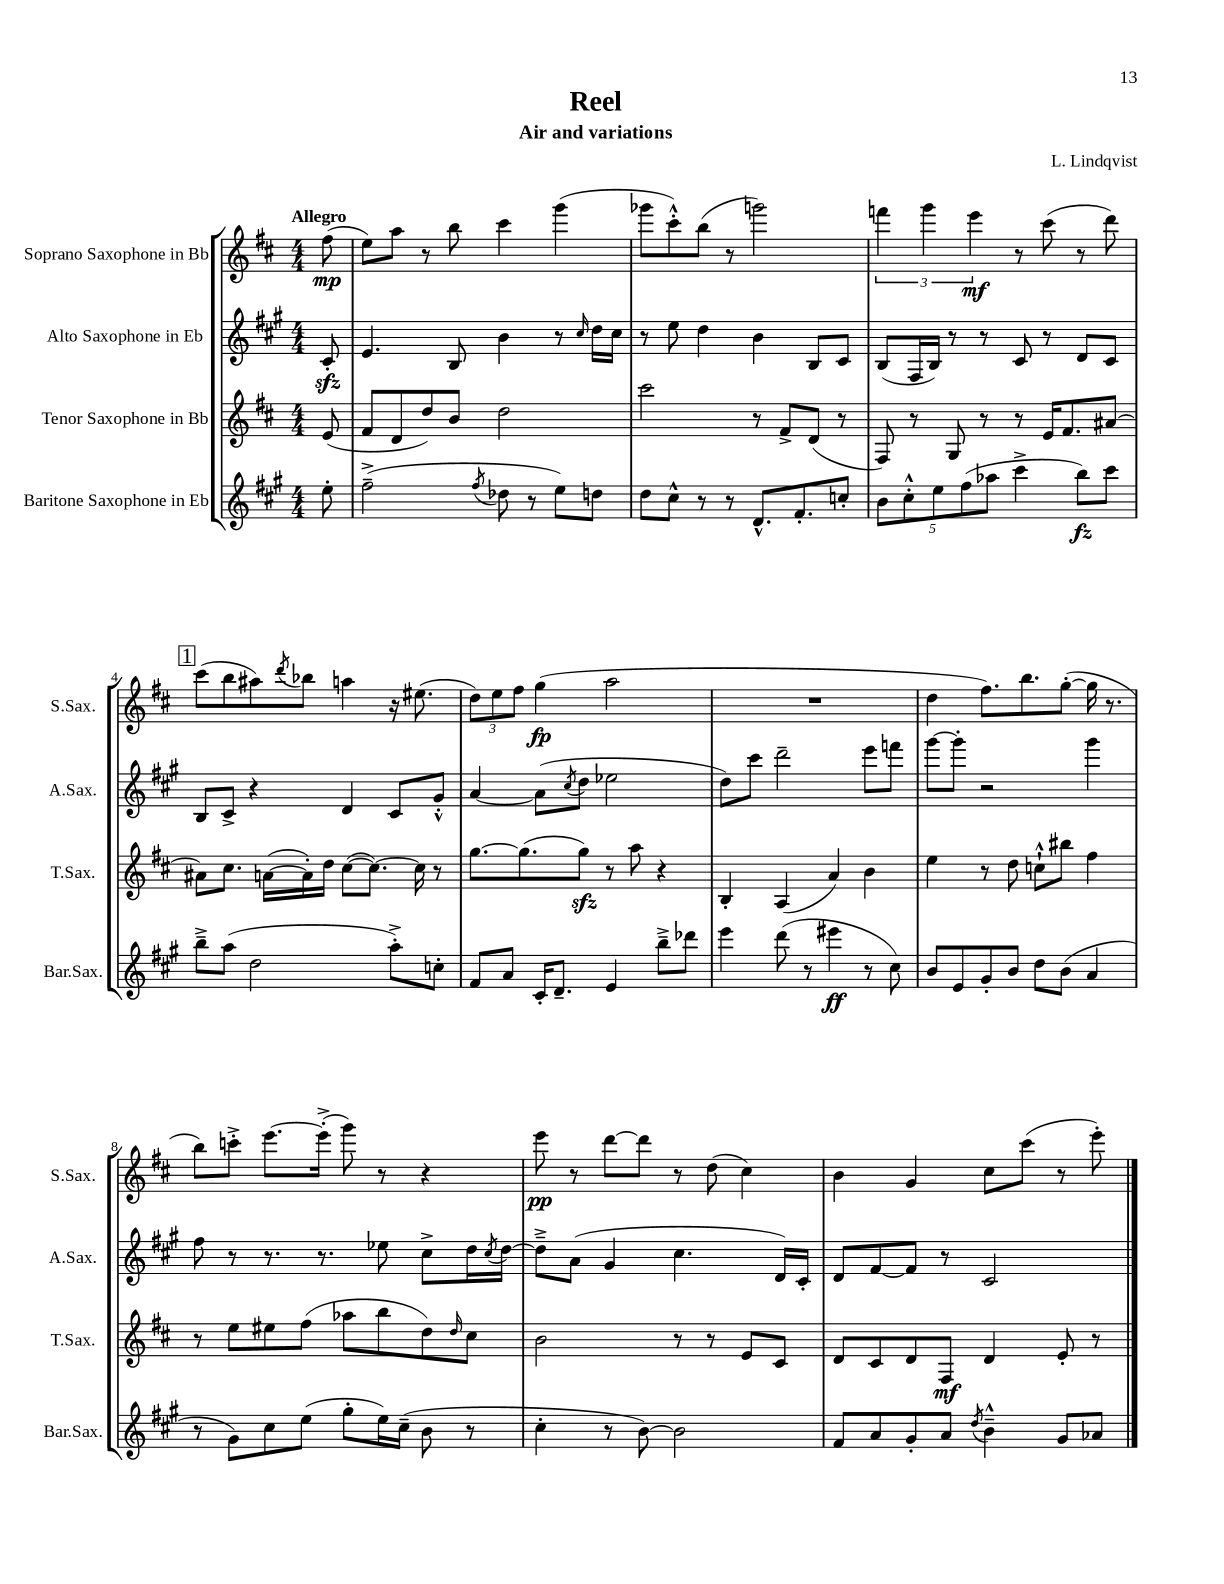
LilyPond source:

\header { title = "Reel" composer = "L. Lindqvist" subtitle = "Air and variations" }
<<
\new StaffGroup <<
\new Staff = "s0" \with { instrumentName = "Soprano Saxophone in Bb" shortInstrumentName = "S.Sax." } {
    \clef treble \key d \major \numericTimeSignature \time 4/4 \partial 8 \tempo "Allegro"
    fis''8\mp( |
    e''8) a''8 r8 b''8 cis'''4 g'''4( |
    ges'''8 cis'''8-.-^) b''8( r8 g'''2) |
    \tuplet 3/2 { f'''4 g'''4 e'''4\mf } r8 cis'''8( r8 d'''8) |
    \mark \markup { \box "1" } cis'''8( b''8 ais''8) \acciaccatura { d'''8 } bes''8 a''4 r16 eis''8.( |
    \tuplet 3/2 { d''8) e''8 fis''8 } g''4\fp( a''2 |
    R1 |
    d''4 fis''8.) b''8. g''8~-.( g''16 r8. |
    b''8) c'''8-.-> e'''8.~ e'''16-.->( g'''8) r8 r4 |
    e'''8\pp r8 d'''8~ d'''8 r8 d''8( cis''4) |
    b'4 g'4 cis''8 cis'''8( r8 e'''8-.) \bar "|." |
}
\new Staff = "s1" \with { instrumentName = "Alto Saxophone in Eb" shortInstrumentName = "A.Sax." } {
    \clef treble \key a \major \numericTimeSignature \time 4/4 \partial 8
    cis'8-.\sfz |
    e'4. b8 b'4 r8 \grace { cis''16 } d''16 cis''16 |
    r8 e''8 d''4 b'4 b8 cis'8 |
    b8( fis16 b16) r8 r8 cis'8 r8 d'8 cis'8 |
    \mark \markup { \box "1" } b8 cis'8-> r4 d'4 cis'8 gis'8-.-^ |
    a'4~ a'8( \acciaccatura { cis''8 } d''8 ees''2 |
    d''8) cis'''8 d'''2-- e'''8 f'''8 |
    gis'''8~ gis'''8-. r2 gis'''4 |
    fis''8 r8 r8. r8. ees''8 cis''8-> d''16 \acciaccatura { cis''8 } d''16~ |
    d''8---> a'8( gis'4 cis''4. d'16) cis'16-. |
    d'8 fis'8~ fis'8 r8 cis'2 \bar "|." |
}
\new Staff = "s2" \with { instrumentName = "Tenor Saxophone in Bb" shortInstrumentName = "T.Sax." } {
    \clef treble \key d \major \numericTimeSignature \time 4/4 \partial 8
    e'8( |
    fis'8 d'8 d''8) b'8 d''2 |
    cis'''2 r8 fis'8-> d'8( r8 |
    fis8) r8 g8 r8 r8 e'16 fis'8. ais'8~ |
    \mark \markup { \box "1" } ais'8 cis''8. a'16~( a'16-.) d''16 cis''8~( cis''8.~) cis''16 r8 |
    g''8.~ g''8.( g''8\sfz) r8 a''8 r4 |
    b4-. a4( a'4) b'4 |
    e''4 r8 d''8 c''8-!-^ bis''8 fis''4 |
    r8 e''8 eis''8 fis''8( aes''8 b''8 d''8) \grace { d''16 } cis''8 |
    b'2 r8 r8 e'8 cis'8 |
    d'8 cis'8 d'8 fis8\mf d'4 e'8-. r8 \bar "|." |
}
\new Staff = "s3" \with { instrumentName = "Baritone Saxophone in Eb" shortInstrumentName = "Bar.Sax." } {
    \clef treble \key a \major \numericTimeSignature \time 4/4 \partial 8
    e''8-. |
    fis''2--->( \acciaccatura { fis''8 } des''8 r8 e''8) d''8 |
    d''8 cis''8-^ r8 r8 d'8.-^ fis'8.-. c''8-. |
    \tuplet 5/4 { b'8 cis''8-.-^ e''8 fis''8( aes''8 } cis'''4-> b''8\fz) cis'''8 |
    \mark \markup { \box "1" } b''8---> a''8( d''2 a''8-.->) c''8-. |
    fis'8 a'8 cis'16-. d'8.-- e'4 b''8---> des'''8 |
    e'''4 d'''8( r8 eis'''4\ff r8 cis''8) |
    b'8 e'8 gis'8-. b'8 d''8 b'8( a'4 |
    r8 gis'8) cis''8 e''8( gis''8-. e''16) cis''16--( b'8 r8 |
    cis''4-. r8 b'8~) b'2 |
    fis'8 a'8 gis'8-. a'8 \acciaccatura { d''8 } b'4---^ gis'8 aes'8 \bar "|." |
}
>>
>>
